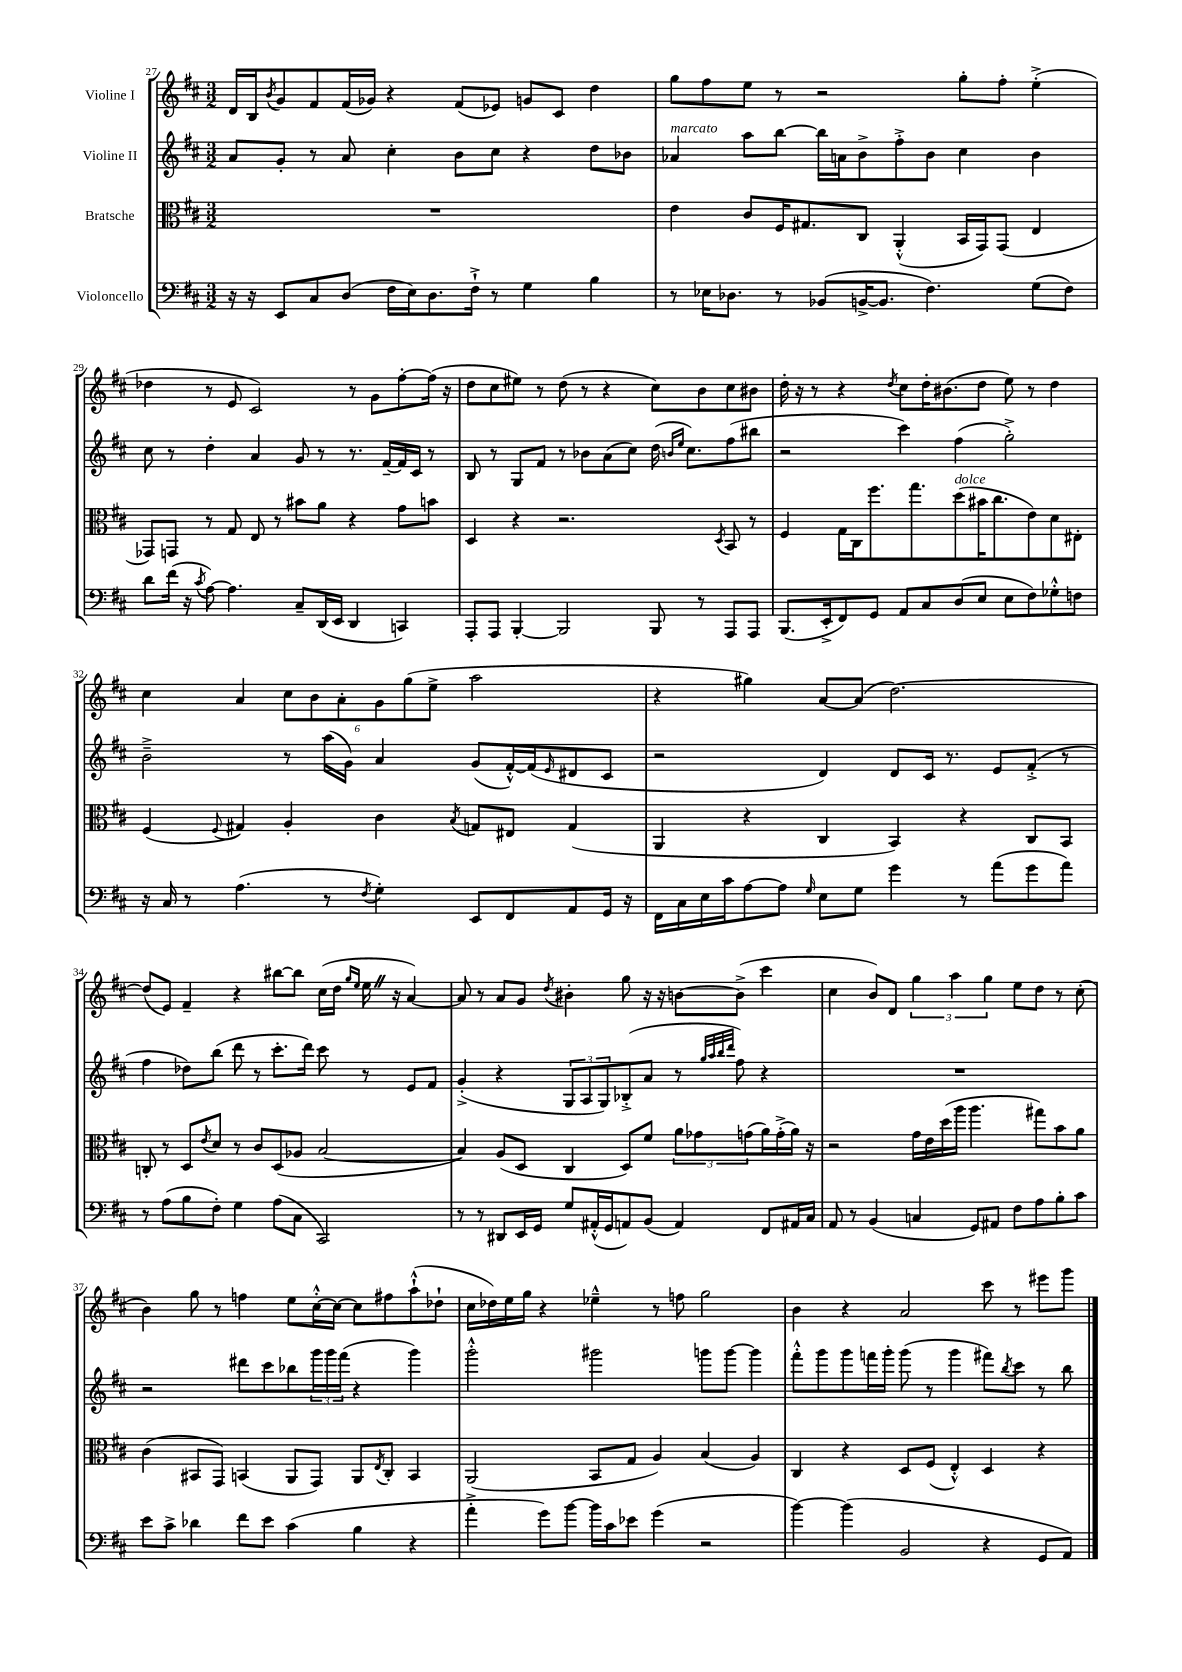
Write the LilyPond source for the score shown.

<<
\new StaffGroup <<
\new Staff = "s0" \with { instrumentName = "Violine I" } {
    \clef treble \key d \major \numericTimeSignature \time 3/2
    d'16 b16 \acciaccatura { b'8 } g'8 fis'8 fis'16( ges'16) r4 fis'8( ees'8) g'8 cis'8 d''4 |
    g''8 fis''8 e''8 r8 r2 g''8-. fis''8-. e''4-.->( |
    des''4 r8 e'8 cis'2) r8 g'8 fis''8~-. fis''16( r16 |
    d''8 cis''8 eis''8) r8 d''8( r8 r4 cis''8) b'8 cis''8 bis'8 |
    d''16-. r16 r8 r4 \acciaccatura { d''8 } cis''8 d''16-. bis'8.( d''8 e''8) r8 d''4 |
    cis''4 a'4 \tuplet 6/4 { cis''8 b'8 a'8-. g'8 g''8( e''8-> } a''2 |
    r4 gis''4) a'8~ a'8( d''2.~) |
    d''8( e'8) fis'4-- r4 bis''8~ bis''8 cis''16( d''16 \grace { g''16 e''16 } e''16 \once \override BreathingSign.text = \markup { \musicglyph "scripts.caesura.straight" } \breathe r16 a'4~) |
    a'8 r8 a'8 g'8 \acciaccatura { d''8 } bis'4-. g''8 r16 r16 b'8~ b'8->( cis'''4 |
    cis''4 b'8) d'8 \tuplet 3/2 { g''4 a''4 g''4 } e''8 d''8 r8 cis''8-.( |
    b'4) g''8 r8 f''4 e''8 cis''16~-.-^ cis''16~ cis''8 fis''8 a''8-!-^( des''8-! |
    cis''16 des''16) e''16 g''16 r4 ees''4---^ r8 f''8 g''2 |
    b'4 r4 a'2 cis'''8 r8 eis'''8 g'''8 \bar "|." |
}
\new Staff = "s1" \with { instrumentName = "Violine II" } {
    \clef treble \key d \major \numericTimeSignature \time 3/2
    a'8 g'8-. r8 a'8 cis''4-. b'8 cis''8 r4 d''8 bes'8 |
    aes'4^\markup { \italic "marcato" } a''8 b''8~ b''16 a'16 b'8-> fis''8-.-> b'8 cis''4 b'4 |
    cis''8 r8 d''4-. a'4 g'8 r8 r8. fis'16~-- fis'16 cis'16 r8 |
    b8 r8 g8 fis'8 r8 bes'8 a'8( cis''8) d''16( \grace { b'16 e''16 } cis''8.) fis''8( bis''8 |
    r2 cis'''4) fis''4( g''2-.->) |
    b'2---> r8 a''16( g'16) a'4 g'8( fis'16~-.-^) fis'16( \grace { e'16 } dis'8 cis'8 |
    r2 d'4) d'8 cis'16 r8. e'8 fis'8-.->( r8 |
    fis''4 des''8) b''8( d'''8 r8 cis'''8.-. d'''16) cis'''8 r8 e'8 fis'8 |
    g'4-.->( r4 \tuplet 3/2 { g8 a8 g8) } bes8-.->( a'8 r8 \grace { g''32 a''32 b''32 d'''32 } fis''8) r4 |
    R1. |
    r2 dis'''8 cis'''8 bes''8 \tuplet 3/2 { g'''16 g'''16 fis'''16( } r4 g'''4) |
    g'''2-.-^ gis'''2 g'''8 g'''8~ g'''4 |
    fis'''8-.-^ g'''8 g'''8 f'''16 g'''16-. g'''8( r8 g'''4 fis'''8) \acciaccatura { b''8 } cis'''8 r8 b''8 \bar "|." |
}
\new Staff = "s2" \with { instrumentName = "Bratsche" } {
    \clef alto \key d \major \numericTimeSignature \time 3/2
    R1. |
    e'4 cis'8 fis16 gis8. cis8 a,4-.-^( b,16 g,16) g,8( e4 |
    ges,8) g,8 r8 g8 e8 r8 bis'8 a'8 r4 g'8 b'8 |
    d4 r4 r2. \acciaccatura { d8 } b,8 r8 |
    fis4 g16 cis16 fis''8. g''8. d''8^\markup { \italic "dolce" }( bis'16 cis''8. e'8) d'8 eis8-. |
    fis4( \appoggiatura { fis8 } gis4) a4-. cis'4 \acciaccatura { b8 } g8 eis8 g4( |
    a,4 r4 cis4 b,4) r4 cis8 b,8 |
    c8-. r8 d8 \acciaccatura { e'8 } d'8 r8 cis'8 d8( aes8 b2~ |
    b4) a8( d8 cis4 d8) fis'8 \tuplet 3/2 { a'8 ges'8 g'8( } a'16) g'16-.->( a'16) r16 |
    r2 g'16 e'16 d''16( a''16 a''4. gis''8) b'8 a'8 |
    cis'4( bis,8 g,8) b,4( a,8 g,8) a,8 \acciaccatura { e8 } cis8-. b,4 |
    a,2( b,8 g8 a4) b4( a4) |
    cis4 r4 d8 fis8( e4-.-^) d4 r4 \bar "|." |
}
\new Staff = "s3" \with { instrumentName = "Violoncello" } {
    \clef bass \key d \major \numericTimeSignature \time 3/2
    r16 r16 e,8 cis8 d8( fis16 e16) d8. fis16-!-> r8 g4 b4 |
    r8 ees16 des8. r8 bes,8( b,16~-> b,8. fis4.) g8( fis8) |
    d'8 fis'16( r16 \acciaccatura { cis'8 } a8~) a4. cis8-- d,16( e,16 d,4 c,4) |
    a,,8-. a,,8 b,,4~-. b,,2 b,,8 r8 a,,8 a,,8 |
    b,,8.( e,16-.-> fis,8) g,8 a,8 cis8 d8( e8 e8 fis8) ges8-.-^ f8 |
    r16 cis16 r8 a4.( r8 \acciaccatura { fis8 } g4-.) e,8 fis,8 a,8 g,16 r16 |
    fis,16 cis16 e16 cis'16 a8~ a8 \grace { g16 } e8 g8 g'4 r8 a'8( g'8 a'8) |
    r8 a8( b8 fis8-.) g4 a8( cis8 cis,2) |
    r8 r8 dis,8 e,16 g,16 g8 ais,16-.-^( g,16 a,8) b,8( a,4) fis,8 ais,16 cis16 |
    a,8 r8 b,4( c4 g,8) ais,8 fis8 a8 b8-. cis'8 |
    e'8 cis'8-> des'4 fis'8 e'8 cis'4( b4 r4 |
    a'4-.-> g'8) b'8~ b'16 cis'16 ees'8 g'4( r2 |
    b'4~) b'4( b,2 r4 g,8 a,8) \bar "|." |
}
>>
>>
\layout { \context { \Score currentBarNumber = #27 } }
